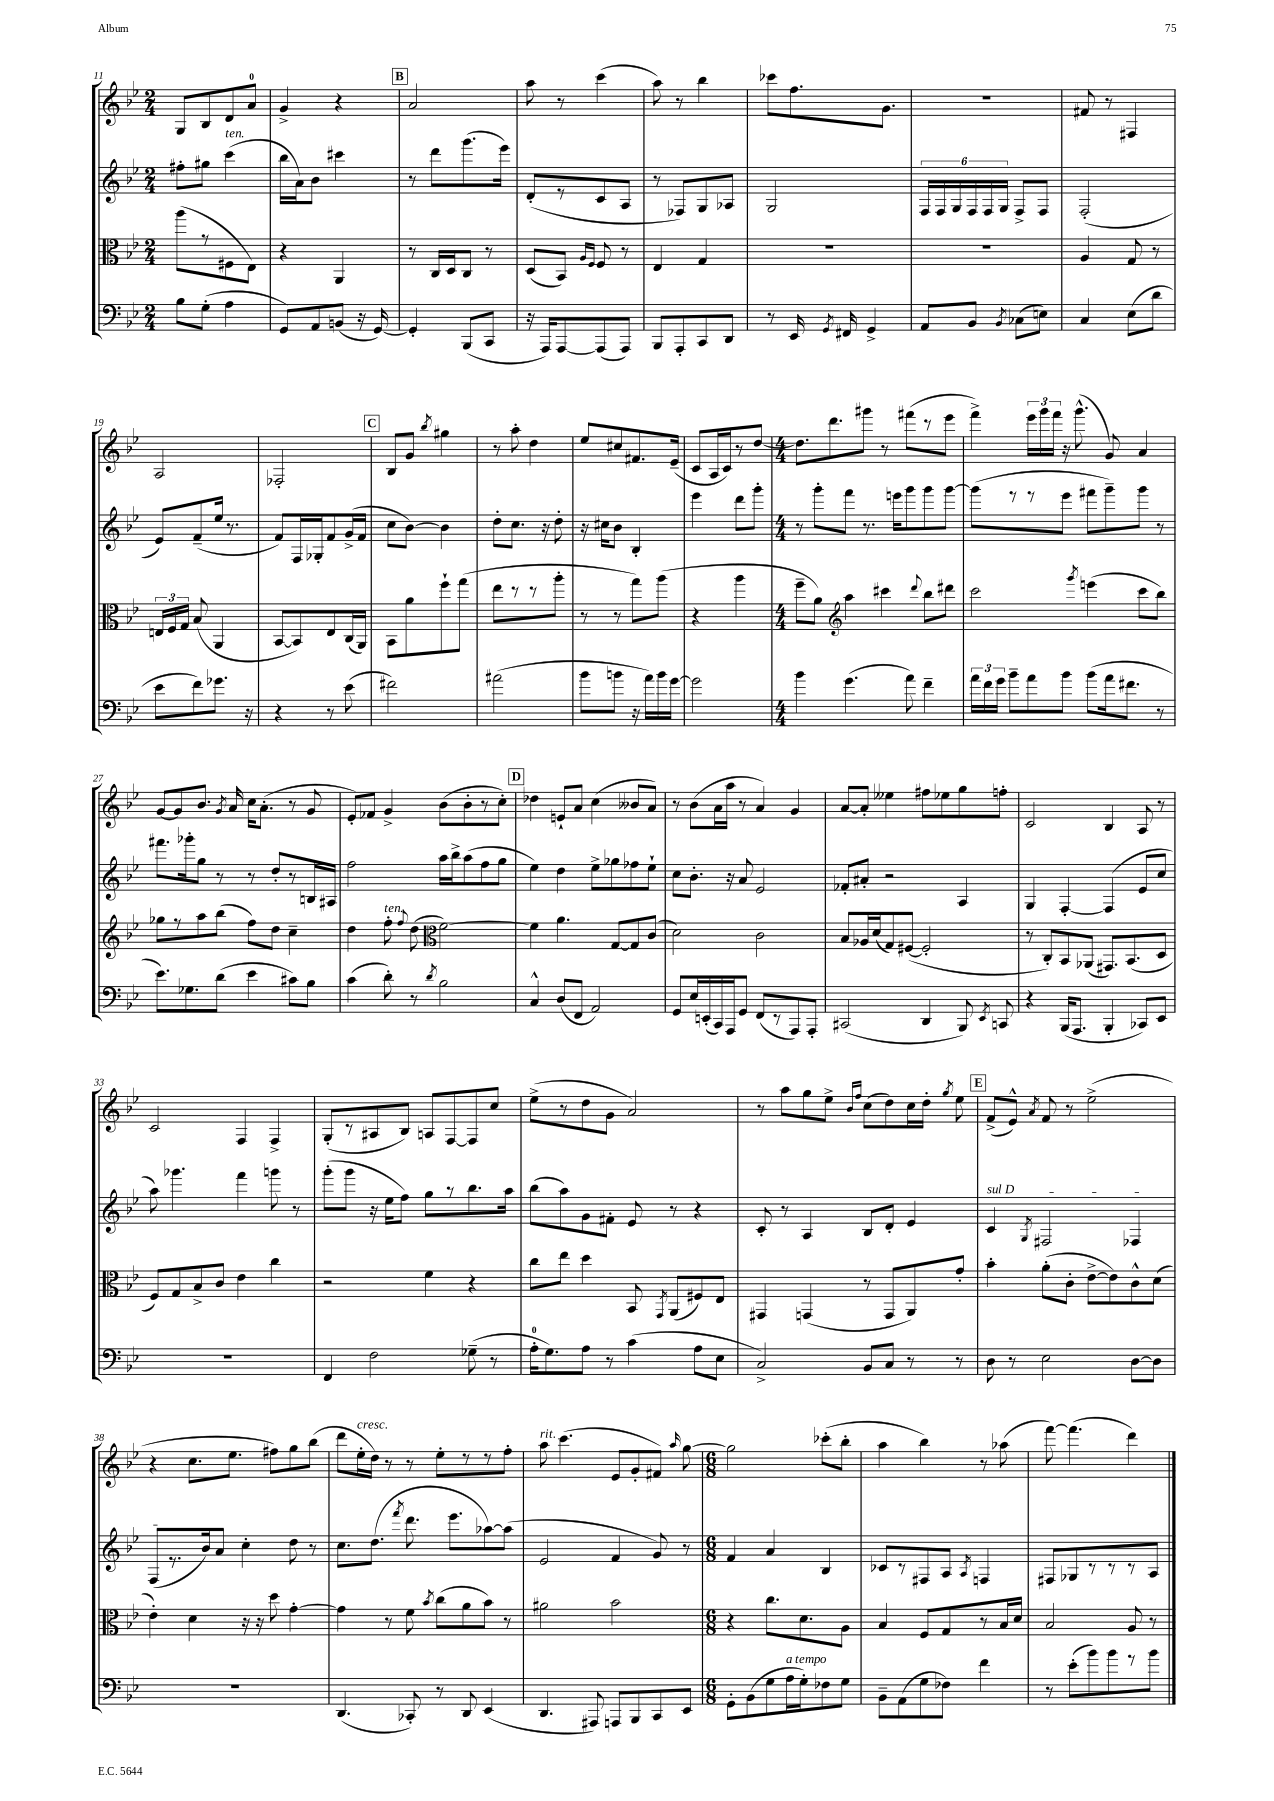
<<
\new StaffGroup <<
\new Staff = "s0" {
    \clef treble \key bes \major \numericTimeSignature \time 2/4
    \autoBeamOff g8[ bes8 d'8 a'8]-0 |
    g'4-> r4 |
    \mark \markup { \box "B" } a'2 |
    a''8 r8 c'''4( |
    a''8) r8 bes''4 |
    ces'''8[ f''8. g'8.] |
    R2 |
    fis'8 r8 fis4 |
    a2 |
    fes2-. |
    \mark \markup { \box "C" } bes8[ g'8] \acciaccatura { bes''8 } gis''4 |
    r8 a''8-. d''4 |
    ees''8[ cis''8 fis'8. ees'16]--( |
    c'8[ a16 c'16) r8 d''8]~ |
    \numericTimeSignature \time 4/4 d''8.[ d'''8. gis'''8] r8 fis'''8[( r8 ees'''8] |
    f'''4->) \tuplet 3/2 { ees'''16[ g'''16 f'''16] } r16 g'''8.-^( g'8) a'4 |
    g'8[~ g'8 bes'8.] \acciaccatura { g'8 } a'16 c''16[ a'8.]-.( r8 g'8 |
    ees'8[-.) fes'8] g'4-> bes'8[( bes'8-. r8 c''8]-.) |
    \mark \markup { \box "D" } des''4 e'8[-! a'8] c''4( beses'8[ a'8]) |
    r8 bes'8[( a'16 a''16] r8 a'4) g'4 |
    a'8[~ a'8]-. eeses''4 fis''8[ ees''8 g''8 f''8]-. |
    c'2 bes4 a8 r8 |
    c'2 f4 f4-> |
    g8[-.( r8 ais8 bes8]) a8[ f8~ f8 c''8] |
    ees''8[->( r8 d''8 g'8] a'2) |
    r8 a''8[ g''8 ees''8]-> \grace { bes'16[ f''16] } c''8[( d''8) c''16 d''16]-. \acciaccatura { g''8 } ees''8 |
    \mark \markup { \box "E" } f'8[->( ees'8]-^) \acciaccatura { a'8 } f'8 r8 ees''2->( |
    r4 c''8.[ ees''8.] fis''8[) g''8 bes''8]( |
    d'''8[ ees''16-.^\markup { \italic "cresc." } d''16]) r8 r8 ees''8[-. r8 r8 f''8]-. |
    a''8^\markup { \italic "rit." } c'''4.( ees'8[ g'8-. fis'8]) \grace { a''16 } g''8~ |
    \numericTimeSignature \time 6/8 g''2 ces'''8[-.( bes''8]-. |
    a''4 bes''4) r8 aes''8( |
    f'''8~) f'''4.( d'''4) \bar "|." |
}
\new Staff = "s1" {
    \clef treble \key bes \major \numericTimeSignature \time 2/4
    \autoBeamOff fis''8[-. gis''8] c'''4^\markup { \italic "ten." }( |
    bes''16[ a'16) bes'8] cis'''4 |
    \mark \markup { \box "B" } r8 d'''8[ g'''8.( ees'''16]) |
    d'8[-.( r8 c'8 a8] |
    r8 fes8[) g8 aes8] |
    g2 |
    \tuplet 6/4 { f16[ f16 g16 f16 f16 g16] } f8[-> f8] |
    f2-.( |
    ees'8[) f'8--( ees''16] r8. |
    f'8[) f16 ges16-. f'8 g'16->( f'16] |
    \mark \markup { \box "C" } c''8[ bes'8]~) bes'4 |
    d''8[-. c''8.] r16 d''8-. |
    r16 cis''16[ bes'8] bes4-. |
    ees'''4 d'''8[ g'''8]-. |
    \numericTimeSignature \time 4/4 r8 g'''8[-. f'''8] r8. e'''16[ g'''8 g'''8 g'''8]~ |
    g'''8[( r8 r8 ees'''8] fis'''8[ g'''8--) g'''8] r8 |
    fis'''8.[ ges'''16-. g''8] r8 r8 d''8[-. r8 b16 ais16] |
    f''2 a''16[ bes''16-> a''8( f''8 g''8] |
    \mark \markup { \box "D" } ees''4) d''4 ees''8[-> ges''8 fes''8 ees''8]-! |
    c''8[ bes'8.]-. r16 a'8 ees'2 |
    fes'8[-. ais'8]-. r2 a4 |
    g4 f4~-. f4( ees'8[ c''8] |
    a''8) ges'''4. f'''4 g'''8 r8 |
    g'''8[-.( g'''8] r16 ees''16[ f''8]) g''8[ r8 bes''8. a''16] |
    bes''8[( a''8) g'8 fis'8]-. ees'8 r8 r4 |
    c'8-. r8 a4 bes8[ d'8]-. ees'4 |
    \mark \markup { \box "E" } \once \override TextSpanner.bound-details.left.text = \markup { \italic "sul D" } c'4\startTextSpan \acciaccatura { g8 } fis2 fes4 |
    f8[\stopTextSpan( r8. bes'16) a'8] c''4-. d''8 r8 |
    c''8.[ d''8.]( \acciaccatura { f'''8 } d'''8. ees'''8.[ aes''8~) aes''8]( |
    ees'2 f'4 g'8) r8 |
    \numericTimeSignature \time 6/8 f'4 a'4 bes4 |
    ces'8[ r8 fis8 a8] \acciaccatura { a8 } f4 |
    fis8[ ges8 r8 r8 r8 a8] \bar "|." |
}
\new Staff = "s2" {
    \clef alto \key bes \major \numericTimeSignature \time 2/4
    \autoBeamOff a''8[( r8 fis8 ees8]) |
    r4 a,4 |
    \mark \markup { \box "B" } r8 c16[ d16 c8] r8 |
    d8[( bes,8]) \grace { a16[ f16] } f8 r8 |
    ees4 g4 |
    R2 |
    R2 |
    a4 g8 r8 |
    \tuplet 3/2 { e16[ f16 g16] } bes8( a,4 |
    bes,8[~ bes,8) ees8 c16( a,16]) |
    \mark \markup { \box "C" } bes,8[ a'8 f''8-! g''8]( |
    ees''8[ r8 r8 a''8]-. |
    r8 r8 g''8[) a''8]( |
    r4 a''4 |
    \numericTimeSignature \time 4/4 f''8[-- a'8]) \clef treble a''4 cis'''4 \appoggiatura { d'''8 } bes''8[ dis'''8] |
    c'''2 \acciaccatura { g'''8 } e'''4( c'''8[ bes''8]) |
    ges''8[ r8 a''8 bes''8]( f''8[) d''8] c''4-- |
    d''4 f''8-.^\markup { \italic "ten." } \appoggiatura { f''8 } d''8( \clef alto f'2~) |
    \mark \markup { \box "D" } f'4 a'4. g8[~ g8 c'8]( |
    d'2) c'2 |
    bes8[ aes16 d'16( g8) fis8]~( fis2-. |
    r8 c8[-.) bes,8 aes,8]( gis,8.[) bes,8.( d8] |
    f8[) g8 bes8-> c'8] ees'4 c''4 |
    r2 f'4 r4 |
    c''8[ ees''8] d''4 bes,8 \acciaccatura { g,8 } a,8[( fis8) ees8] |
    gis,4 g,4( r8 g,8[ a,8) g'8]-. |
    \mark \markup { \box "E" } bes'4-. a'8[-.( c'8]-. ees'8[~-> ees'8) c'8-^ d'8]( |
    ees'4-.) d'4 r16 r16 d''8 g'4~-. |
    g'4 r8 f'8 \acciaccatura { bes'8 } c''8[( a'8 bes'8]) r8 |
    ais'2 bes'2 |
    \numericTimeSignature \time 6/8 r4 c''8.[ d'8. a8] |
    bes4 f8[ g8 r8 bes16 d'16] |
    bes2 a8 r8 \bar "|." |
}
\new Staff = "s3" {
    \clef bass \key bes \major \numericTimeSignature \time 2/4
    \autoBeamOff bes8[ g8]-.( a4 |
    g,8[) a,8 b,8]( r16 g,16~) |
    \mark \markup { \box "B" } g,4-. bes,,8[( c,8] |
    r16 a,,16[) a,,8~ a,,8( a,,8]) |
    bes,,8[ a,,8-. c,8 d,8] |
    r8 ees,16 \acciaccatura { g,8 } fis,16 g,4-> |
    a,8[ bes,8] \acciaccatura { bes,8 } ces8[( e8]) |
    c4 ees8[( d'8] |
    ees'8[ f'8) ges'8.] r16 |
    r4 r8 ees'8( |
    \mark \markup { \box "C" } fis'2) |
    ais'2( |
    bes'8[ b'8] r16 a'16[) b'16 g'16]~ |
    g'2 |
    \numericTimeSignature \time 4/4 bes'4 g'4.( a'8) f'4-- |
    \tuplet 3/2 { a'16[ f'16 g'16] } bes'8[-- a'8 bes'8] bes'8[( a'16 fis'8.] r8 |
    ees'8.[) ges8. d'8]( ees'4 cis'8[) bes8] |
    c'4( d'8-.) r8 \acciaccatura { d'8 } bes2 |
    \mark \markup { \box "D" } c4-^ d8[( f,8] a,2) |
    g,8[ ees16 e,16-.( c,16) a,,16 g,8] f,8[( r8 a,,8) a,,8]-. |
    cis,2( d,4 bes,,8) \acciaccatura { ees,8 } c,8 |
    r4 bes,,16[( a,,8.] bes,,4-. ces,8[) ees,8] |
    R1 |
    f,4 f2 ges8--( r8 |
    a16[-0-. g8.) a8] r8 c'4( a8[ ees8] |
    c2->) bes,8[ c8] r8 r8 |
    \mark \markup { \box "E" } d8 r8 ees2 d8[~ d8] |
    R1 |
    d,4.( ces,8-.) r8 d,8 ees,4( |
    d,4. ais,,8) a,,8[ bes,,8 c,8 ees,8] |
    \numericTimeSignature \time 6/8 g,8[-. bes,8( g8 a16^\markup { \italic "a tempo" } g16-.) fes8 g8] |
    bes,8[-- a,8( g8 fes8]) f'4 |
    r8 ees'8[-.( bes'8) bes'8 r8 bes'8] \bar "|." |
}
>>
>>
\layout { \context { \Score currentBarNumber = #11 } }
